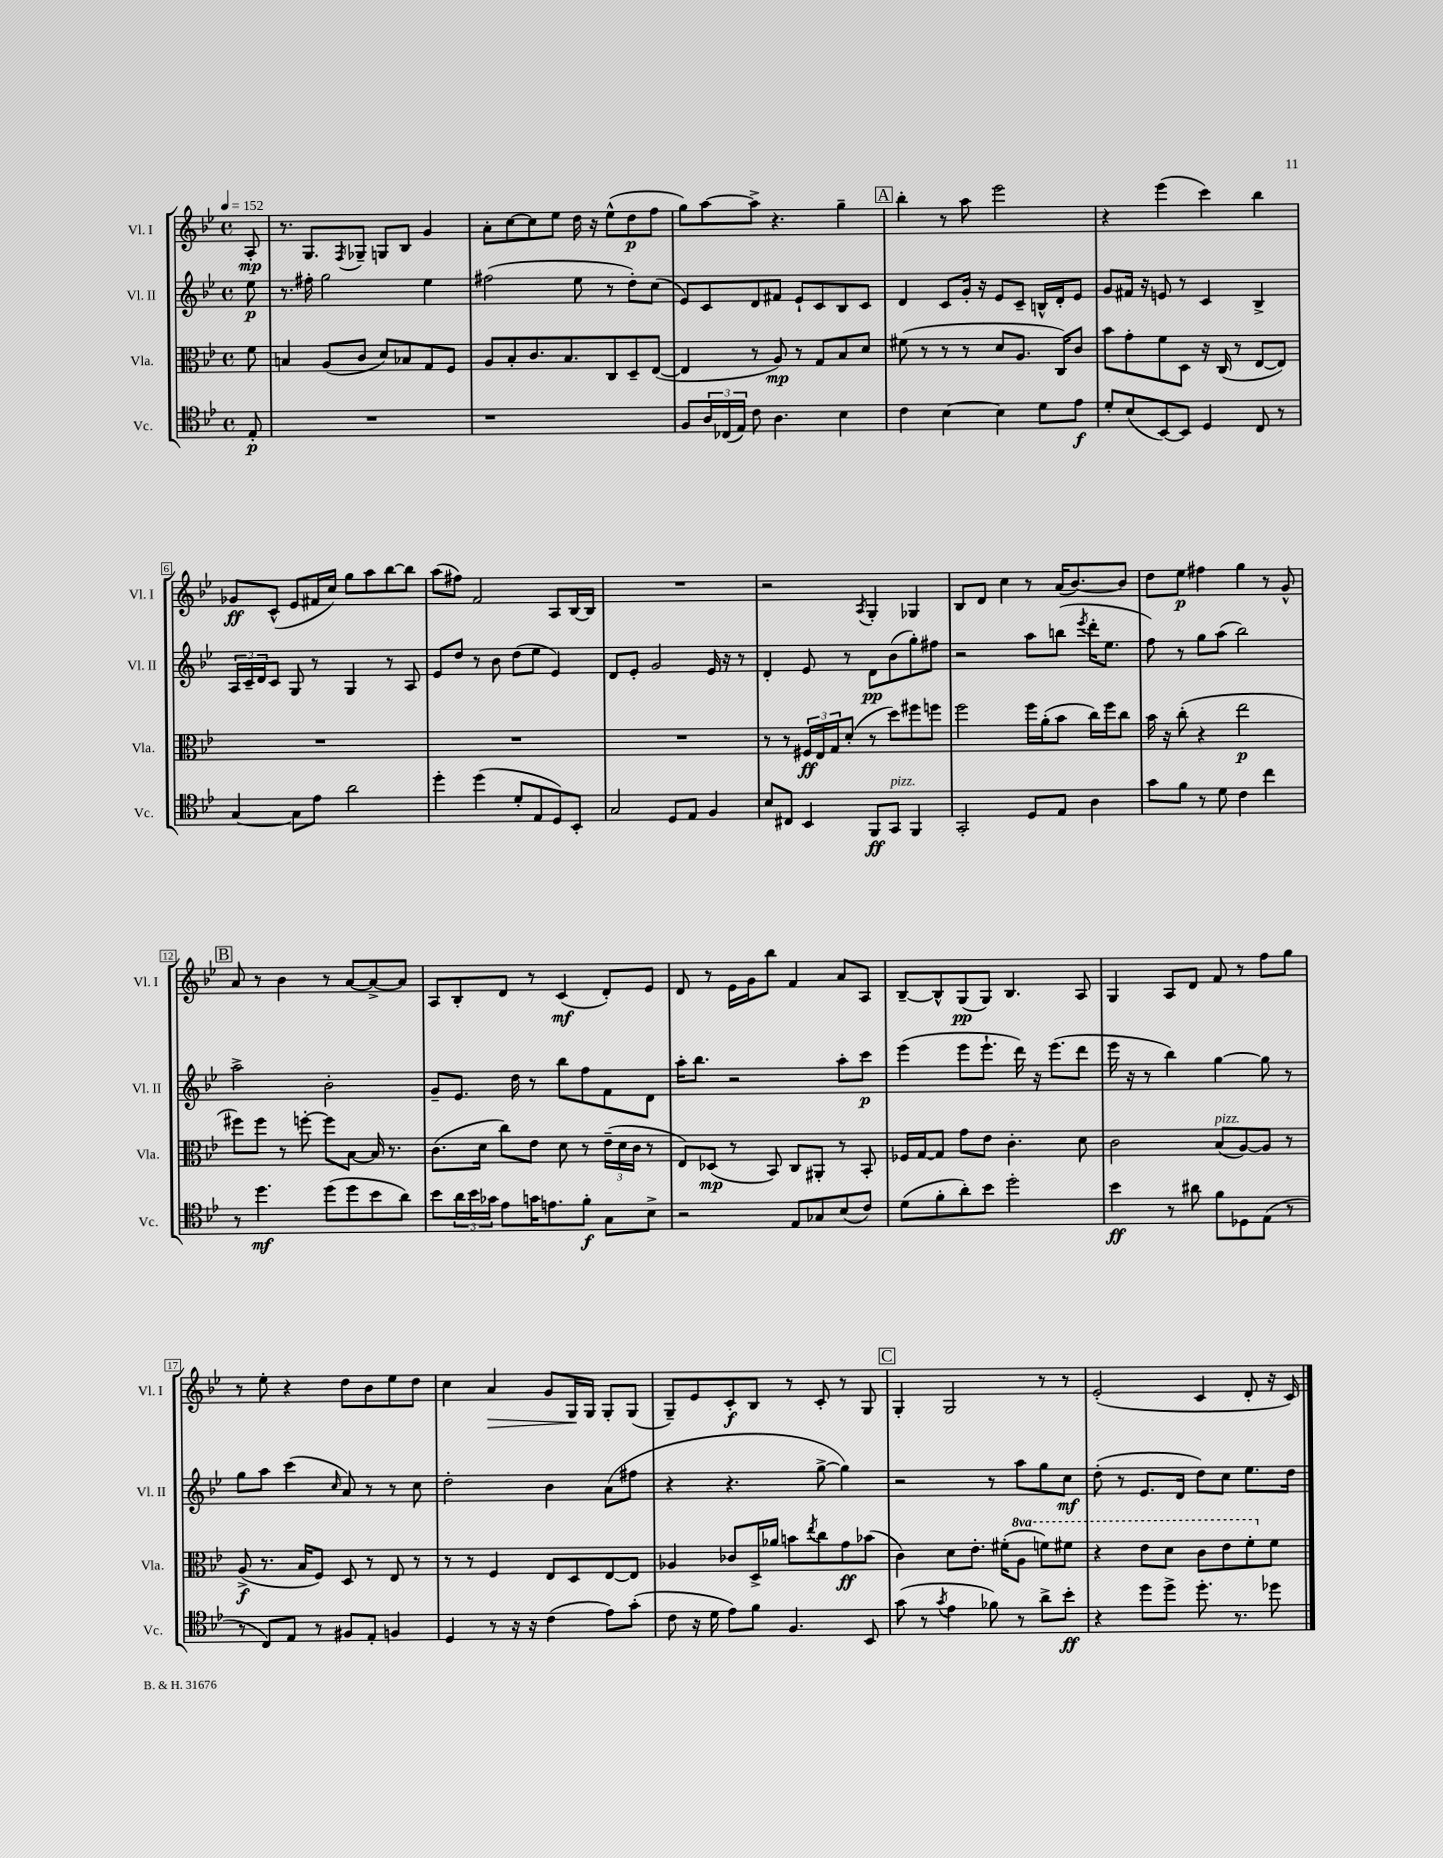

**kern	**dynam	**kern	**dynam	**kern	**dynam	**kern	**dynam
*part4	*part4	*part3	*part3	*part2	*part2	*part1	*part1
*staff4	*staff4	*staff3	*staff3	*staff2	*staff2	*staff1	*staff1
*I"Vc.	*	*I"Vla.	*	*I"Vl. II	*	*I"Vl. I	*
*I'Vc.	*	*I'Vla.	*	*I'Vl. II	*	*I'Vl. I	*
*clefC4	*	*clefC3	*	*clefG2	*	*clefG2	*
*k[b-e-]	*	*k[b-e-]	*	*k[b-e-]	*	*k[b-e-]	*
*M4/4	*	*M4/4	*	*M4/4	*	*M4/4	*
*met(c)	*	*met(c)	*	*met(c)	*	*met(c)	*
*MM152	*	*MM152	*	*MM152	*	*MM152	*
=	=	=	=	=	=	=	=
8E-'/	p	8f\	.	8ee-\	p	8A'/	mp
=1	=1	=1	=1	=1	=1	=1	=1
1r	.	4Bn/	.	8.r	.	8.r	.
.	.	.	.	16ff#X'\	.	8.G/L	.
.	.	(8A/L	.	2gg\	.	.	.
.	.	.	.	.	.	8qF/	.
.	.	8c/J	.	.	.	8G-X~/J	.
.	.	8d/L)	.	.	.	8Gn/L	.
.	.	8B-X/	.	.	.	8B-/J	.
.	.	8G/	.	4ee-\	.	4g/	.
.	.	8F/J	.	.	.	.	.
=2	=2	=2	=2	=2	=2	=2	=2
1r	.	8A/L	.	(2ff#X\	.	8a'\L	.
.	.	8B-'/	.	.	.	[8cc\	.
.	.	8.c/	.	.	.	8cc\]	.
.	.	.	.	.	.	8ee-\J	.
.	.	8.B-/	.	.	.	.	.
.	.	.	.	8ee-\	.	16dd\	.
.	.	.	.	.	.	16r	.
.	.	8C/	.	8r	.	(8ee-^^\L	.
.	.	8D~/	.	8dd'\L)	.	8dd\	p
.	.	([8E-/J	.	(8cc\J	.	8ff\J	.
=3	=3	=3	=3	=3	=3	=3	=3
8F/L	.	4E-/]	.	8e-/L)	.	8gg\L)	.
24A/L	.	.	.	8c/	.	[8aa\	.
(24C-X/	.	.	.	.	.	.	.
24E-/JJ)	.	.	.	.	.	.	.
8c\	.	8r	.	8d/	.	8aa^\J]	.
4.A\	.	8A/)	mp	8f#X/J	.	4.r	.
.	.	8r	.	8e-`/L	.	.	.
.	.	8G/L	.	8c/	.	.	.
4B-\	.	8B-/	.	8B-/	.	4gg~\	.
.	.	8d/J	.	8c/J	.	.	.
!!LO:REH:place=s1:t=A
=4	=4	=4	=4	=4	=4	=4	=4
4c\	.	(8f#X\	.	4d/	.	4bb-'\	.
.	.	8r	.	.	.	.	.
[4B-\	.	8r	.	8c/L	.	8r	.
.	.	8r	.	16g'/Jk	.	8aa\	.
.	.	.	.	16r	.	.	.
4B-\]	.	8d/L	.	8e-/L	.	2eee-\	.
.	.	8.A/J	.	8c~/J	.	.	.
8d\L	.	.	.	16Bn^^/LL	.	.	.
.	.	16C/KL)	.	16d'/J	.	.	.
8e-\J	f	8c/J	.	8e-/J	.	.	.
=5	=5	=5	=5	=5	=5	=5	=5
8d'/L	.	8b-\L	.	8g/L	.	4r	.
(8B-/	.	8g'\	.	16f#X/Jk	.	.	.
.	.	.	.	16r	.	.	.
[8BB-/)	.	8f\	.	8en/	.	(4eee-\	.
8BB-/J]	.	8D\J	.	8r	.	.	.
4D/	.	16r	.	4c/	.	4ccc\)	.
.	.	(16C/	.	.	.	.	.
.	.	8r	.	.	.	.	.
8C/	.	[8E-/L	.	4B-^/	.	4bb-\	.
8r	.	8E-/J])	.	.	.	.	.
!!LO:LB:g=z
=6	=6	=6	=6	=6	=6	=6	=6
[4G/	.	1r	.	24A/LL	.	8g-X/L	ff
.	.	.	.	24c~/	.	.	.
.	.	.	.	24d/J	.	.	.
.	.	.	.	8c/J	.	(8c^^/J	.
8G\L]	.	.	.	8G/	.	8e-/L	.
8e-\J	.	.	.	8r	.	16f#X/L	.
.	.	.	.	.	.	16cc/JJ)	.
2a\	.	.	.	4G/	.	8gg\L	.
.	.	.	.	.	.	8aa\	.
.	.	.	.	8r	.	[8bb-\	.
.	.	.	.	8A/	.	8bb-\J]	.
=7	=7	=7	=7	=7	=7	=7	=7
4dd'\	.	1r	.	8e-/L	.	(8aa\L	.
.	.	.	.	8dd/J	.	8ff#X\J)	.
(4dd\	.	.	.	8r	.	2f/	.
.	.	.	.	8b-\	.	.	.
8d'/L	.	.	.	(8dd\L	.	.	.
8E-/	.	.	.	8ee-\J	.	.	.
8D/)	.	.	.	4e-/)	.	8A/L	.
8BB-'/J	.	.	.	.	.	[16B-/L	.
.	.	.	.	.	.	16B-/JJ]	.
=8	=8	=8	=8	=8	=8	=8	=8
2G/	.	1r	.	8d/L	.	1r	.
.	.	.	.	8e-'/J	.	.	.
.	.	.	.	2g/	.	.	.
8D/L	.	.	.	.	.	.	.
8E-/J	.	.	.	.	.	.	.
4F/	.	.	.	16e-/	.	.	.
.	.	.	.	16r	.	.	.
.	.	.	.	8r	.	.	.
=9	=9	=9	=9	=9	=9	=9	=9
8B-/L	.	8r	.	4d'/	.	2r	.
8C#X/J	.	8r	.	.	.	.	.
4BB-/	.	24F#X/LL	ff	8e-/	.	.	.
.	.	24E-/	.	.	.	.	.
.	.	24G/J	.	.	.	.	.
.	.	(8d'/J	.	8r	.	.	.
.	.	.	.	.	.	8qA/	.
8FF/L	ff	8r	.	8d\L	pp	4G'/	.
!LO:TX:a:i:t=pizz.	!	!	!	!	!	!	!
8GG/J	.	8dd\L)	.	(8b-\	.	.	.
4FF/	.	8ff#X\	.	8gg'\)	.	4G-X/	.
.	.	8ffn\J	.	8ff#X\J	.	.	.
=10	=10	=10	=10	=10	=10	=10	=10
2GG'/	.	2ff\	.	2r	.	8B-/L	.
.	.	.	.	.	.	8d/J	.
.	.	.	.	.	.	4cc\	.
8D/L	.	16ff\LL	.	8aa\L	.	8r	.
.	.	(16a'\J	.	.	.	.	.
8E-/J	.	8b-\J	.	(8bbn\J	.	(16a/KL	.
.	.	.	.	.	.	[8.b-/)	.
.	.	.	.	8qeee-/	.	.	.
4A\	.	16cc\LL)	.	16ddd'\KL	.	.	.
.	.	16ff\J	.	8.ee-\J	.	.	.
.	.	8cc\J	.	.	.	8b-/J]	.
=11	=11	=11	=11	=11	=11	=11	=11
8g\L	.	16b-\	.	8ff\)	.	8dd\L	.
.	.	16r	.	.	.	.	.
8f\J	.	(8cc'\	.	8r	.	8ee-\J	p
8r	.	4r	.	8gg\L	.	4ff#X\	.
8d\	.	.	.	(8aa\J	.	.	.
4c\	.	2ee-\	p	2bb-\)	.	4gg\	.
4cc\	.	.	.	.	.	8r	.
.	.	.	.	.	.	8g^^/	.
!!LO:LB:g=z
!!LO:REH:place=s1:t=B
=12	=12	=12	=12	=12	=12	=12	=12
8r	.	8ff#X\L)	.	2aa^\	.	8a/	.
4.dd\	mf	8ff#\J	.	.	.	8r	.
.	.	8r	.	.	.	4b-\	.
.	.	[8ffn'\	.	.	.	.	.
(8dd\L	.	8ff\L]	.	2b-'\	.	8r	.
8dd\	.	[8B-\J	.	.	.	[8a/L	.
8b-\	.	16B-/]	.	.	.	8a^/_	.
.	.	8.r	.	.	.	.	.
8a\J)	.	.	.	.	.	8a/J]	.
=13	=13	=13	=13	=13	=13	=13	=13
8b-\L	.	(8.c\L	.	8g~/L	.	8A/L	.
24a\L	.	.	.	8.e-/J	.	8B-'/	.
24b-\	.	.	.	.	.	.	.
.	.	16d\Jk	.	.	.	.	.
24g-X\JJ	.	.	.	.	.	.	.
8e-\L	.	8cc\L)	.	.	.	8d/J	.
.	.	.	.	16dd\	.	.	.
16gn\K	.	8e-\J	.	8r	.	8r	.
8.en\	.	.	.	.	.	.	.
.	.	8d\	.	8bb-\L	.	(4c/	mf
8f'\J	f	8r	.	8ff\	.	.	.
8G\L	.	(24e-~\LL	.	8f\	.	8d'/L)	.
.	.	24d\	.	.	.	.	.
.	.	24c\JJ	.	.	.	.	.
8B-^\J	.	8r	.	8d\J	.	8e-/J	.
=14	=14	=14	=14	=14	=14	=14	=14
2r	.	8E-/L)	.	16aa'\KL	.	8d/	.
.	.	.	.	8.bb-\J	.	.	.
.	.	(8D-X/J	mp	.	.	8r	.
.	.	8r	.	2r	.	16e-\LL	.
.	.	.	.	.	.	16g\J	.
.	.	8BB-/)	.	.	.	8bb-\J	.
8E-/L	.	8C/L	.	.	.	4f/	.
8G-X/	.	8AA#X'/J	.	.	.	.	.
(8B-/	.	8r	.	8aa'\L	.	8a/L	.
8c/J)	.	8BB-'/	.	8ccc\J	p	8A/J	.
=15	=15	=15	=15	=15	=15	=15	=15
(8d\L	.	16F-X/LL	.	(4eee-\	.	[8B-~/L	.
.	.	[16G/J	.	.	.	.	.
8f'\	.	8G/J]	.	.	.	8B-^^/]	.
8a'\)	.	8g\L	.	8eee-\L	.	(8G/	pp
8b-\J	.	8e-\J	.	8.eee-`\J	.	8G/J)	.
2dd'\	.	4.c'\	.	.	.	4.B-/	.
.	.	.	.	16ddd\)	.	.	.
.	.	.	.	16r	.	.	.
.	.	.	.	(8.eee-\L	.	.	.
.	.	8d\	.	8ddd\J	.	8A/	.
=16	=16	=16	=16	=16	=16	=16	=16
4b-\	ff	2c\	.	16eee-\	.	4G/	.
.	.	.	.	16r	.	.	.
.	.	.	.	8r	.	.	.
8r	.	.	.	4bb-\)	.	8A/L	.
8a#X\	.	.	.	.	.	8d/J	.
!	!	!LO:TX:a:i:t=pizz.	!	!	!	!	!
8f\L	.	(8B-/L	.	[4gg\	.	8f/	.
8D-X\	.	[8A/)	.	.	.	8r	.
(8E-\J	.	8A/J]	.	8gg\]	.	8ff\L	.
8r	.	8r	.	8r	.	8gg\J	.
!!LO:LB:g=z
=17	=17	=17	=17	=17	=17	=17	=17
8r	.	(8A^/	f	8gg\L	.	8r	.
8C/L)	.	8.r	.	8aa\J	.	8ee-'\	.
8E-/J	.	.	.	(4ccc\	.	4r	.
.	.	16B-/KL	.	.	.	.	.
8r	.	8F/J)	.	.	.	.	.
.	.	.	.	16qqcc/	.	.	.
8F#X/L	.	8D/	.	8a/)	.	8dd\L	.
8E-'/J	.	8r	.	8r	.	8b-\	.
4Fn/	.	8E-/	.	8r	.	8ee-\	.
.	.	8r	.	8cc\	.	8dd\J	.
=18	=18	=18	=18	=18	=18	=18	=18
4D/	.	8r	.	2dd'\	.	4cc\	.
.	.	8r	.	.	.	.	.
!	!	!	!	!	!	!	!LO:HP:b
8r	.	4F/	.	.	.	4a/	>
16r	.	.	.	.	.	.	.
16r	.	.	.	.	.	.	.
(4c\	.	8E-/L	.	4b-\	.	8g/L	.
.	.	8D/	.	.	.	16G/L	.
.	.	.	.	.	.	16G/JJ	]
8e-\L)	.	[8E-/	.	(8a\L	.	8G'/L	.
(8g'\J	.	8E-/J]	.	8ff#X\J	.	(8G/J	.
=19	=19	=19	=19	=19	=19	=19	=19
8c\	.	4A-X/	.	4r	.	8G~/L)	.
16r	.	.	.	.	.	8e-/	.
16d\	.	.	.	.	.	.	.
8e-\L)	.	8c-X/L	.	4.r	.	8c'/	f
8f\J	.	16D^/L	.	.	.	8B-/J	.
.	.	16a-X/JJ	.	.	.	.	.
4.F/	.	8bn\L	.	.	.	8r	.
.	.	8qee-/	.	.	.	.	.
.	.	8cc\	.	[8gg^\	.	8c'/	.
.	.	8g\	ff	4gg\])	.	8r	.
8BB-/	.	(8b-X\J	.	.	.	8G/	.
!!LO:REH:place=s1:t=C
=20	=20	=20	=20	=20	=20	=20	=20
(8g\	.	4c\)	.	2r	.	4G'/	.
8r	.	.	.	.	.	.	.
8qg/	.	.	.	.	.	.	.
4e-\	.	8d\L	.	.	.	2G/	.
.	.	8.e-'\J	.	.	.	.	.
8f-X\)	.	.	.	8r	.	.	.
.	.	(16f#X'\KL	.	.	.	.	.
*	*	*8va	*	*	*	*	*
8r	.	8a\J	.	8aa\L	.	.	.
8a^\L	.	8ffn\L)	.	8gg\	.	8r	.
8b-'\J	ff	8ff#X\J	.	8cc\J	mf	8r	.
=21	=21	=21	=21	=21	=21	=21	=21
4r	.	4r	.	(8dd'\	.	(2e-'/	.
.	.	.	.	8r	.	.	.
8dd\L	.	8ee-\L	.	8.e-/L	.	.	.
8dd^\J	.	8dd\J	.	.	.	.	.
.	.	.	.	16d/Jk	.	.	.
8.dd'\	.	8cc\L	.	8dd\L)	.	4c/	.
.	.	8ee-\	.	8cc\J	.	.	.
8.r	.	.	.	.	.	.	.
.	.	8ff'\	.	8.ee-\L	.	8d'/	.
*	*	*X8va	*	*	*	*	*
8dd-X\	.	8f\J	.	.	.	16r	.
.	.	.	.	16dd\Jk	.	16c/)	.
==	==	==	==	==	==	==	==
*-	*-	*-	*-	*-	*-	*-	*-
